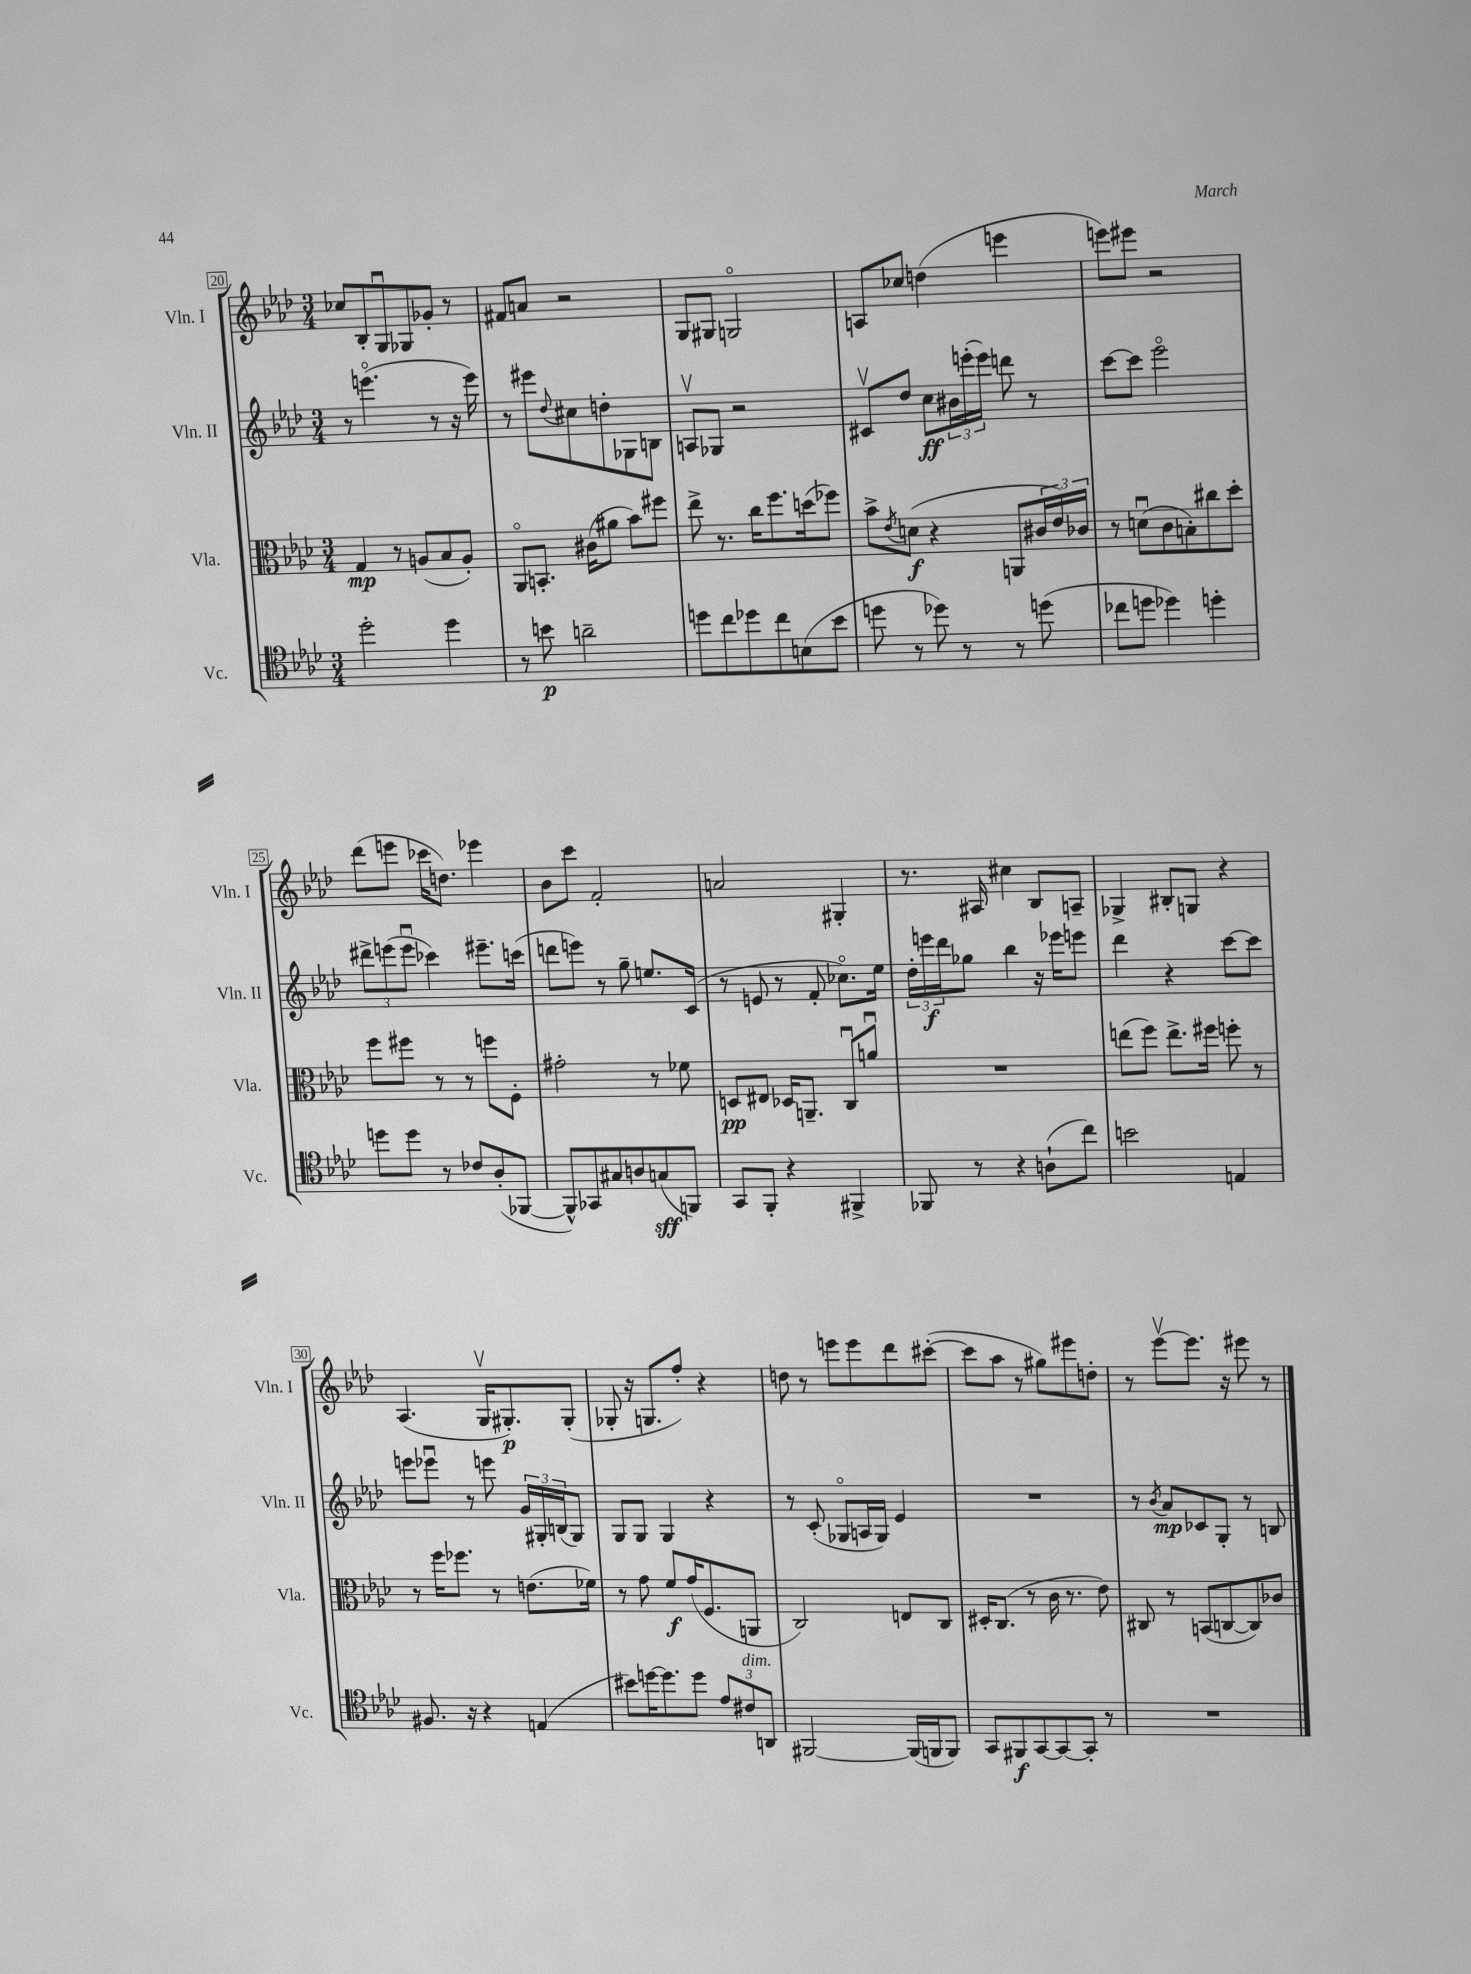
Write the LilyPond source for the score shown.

<<
\new StaffGroup <<
\new Staff = "s0" \with { instrumentName = "Vln. I" shortInstrumentName = "Vln. I" } {
    \clef treble \key aes \major \numericTimeSignature \time 3/4
    ces''8 bes8-. g8\downbow ges8 ges'8-. r8 |
    fis'8 a'8 r2 |
    g8 gis8 g2\flageolet |
    a8 ces''8 d''4( e'''4 |
    e'''8) eis'''8 r2 |
    des'''8( e'''8 ces'''16 d''8.) ees'''4 |
    bes'8 c'''8 f'2-. |
    a'2 gis4-. |
    r8. ais16 cis''4 bes8 a8-- |
    ges4-> bis8-. g8 r4 |
    aes4.( g16\upbow gis8.-.\p) gis8-.( |
    ges8-. r16 g8. f''8-.) r4 |
    d''8 r8 e'''8 e'''8 des'''8 cis'''8~-.( |
    cis'''8 aes''8 r8 gis''8) eis'''8 d''8-. |
    r8 ees'''8~\upbow ees'''8. r16 eis'''8 r8 \bar "|." |
}
\new Staff = "s1" \with { instrumentName = "Vln. II" shortInstrumentName = "Vln. II" } {
    \clef treble \key aes \major \numericTimeSignature \time 3/4
    r8 e'''4.\flageolet( r8 r16 e'''16) |
    r8 eis'''8 \appoggiatura { des''8 } cis''8 d''8-. ges8 b8 |
    a8\upbow ges8 r2 |
    cis'8\upbow des''8 c''8\ff \tuplet 3/2 { bis'16 e'''16-.( e'''16) } d'''8 r8 |
    c'''8~ c'''8 ees'''2\flageolet |
    \tuplet 3/2 { dis'''8-> e'''8( e'''8\downbow } ces'''4) eis'''8.-- c'''16( |
    d'''8 e'''8) r8 g''8-- e''8. c'16( |
    r8 e'8 r8 f'8-. ces''8.\flageolet) ees''16 |
    \tuplet 3/2 { des''16-. e'''16\f des'''16 } ges''8 bes''4 r16 ees'''16 e'''8 |
    des'''4 r4 c'''8~ c'''8 |
    e'''8 ees'''8\downbow r8 e'''8 \tuplet 3/2 { g'16 gis16-. b16( } gis8) |
    g8 g8 g4 r4 |
    r8 c'8-.( ges8\flageolet a16 ges16) ees'4 |
    R2. |
    r8 \acciaccatura { bes'8 } aes'8\mp ces'8 g8-. r8 b8 \bar "|." |
}
\new Staff = "s2" \with { instrumentName = "Vla." shortInstrumentName = "Vla." } {
    \clef alto \key aes \major \numericTimeSignature \time 3/4
    g4\mp r8 a8( bes8 a8-.) |
    aes,8\flageolet b,8.-. cis'16( ais'8 bes'8) fis''8 |
    ees''8-> r8. c''16 f''8. d''16( fes''8) |
    bes'8-> \acciaccatura { ees'8 } d'8\f( r4 a,8 \tuplet 3/2 { cis'16 ees'16) ces'16 } |
    r8 d'8\downbow( c'8 b8-.) cis''8 des''8-. |
    f''8 fis''8 r8 r8 f''8 f8-. |
    gis'2-. r8 fes'8 |
    d8\pp eis8 des16 a,8.-- c8\downbow a'8\downbow |
    R2. |
    e''8( f''8) e''8.-> fis''16 f''8-. r8 |
    r8 f''16 fes''8. r8 e'8.( fes'16) |
    r8 g'8 f'8\f g'16( f8. a,8 |
    c2) e8 c8 |
    dis16-. c8.( r8 c'16 r8. ees'8) |
    cis8 r8 b,8( c8~ c8) ces'8 \bar "|." |
}
\new Staff = "s3" \with { instrumentName = "Vc." shortInstrumentName = "Vc." } {
    \clef tenor \key aes \major \numericTimeSignature \time 3/4
    des''2-. des''4 |
    r8 b'8\p a'2-- |
    d''8 c''8 des''8 c''8 b8( bes'8 |
    d''8 r8 des''8) r8 r8 d''8( |
    ces''8 d''8 des''4) d''4-. |
    d''8 d''8 r8 ces'8 aes8-.( fes,8~ |
    fes,8-^) ges,8 gis8 a8 g8\sff( f,8) |
    g,8 f,8-. r4 fis,4-> |
    fes,8 r8 r4 a8-!( c''8) |
    b'2 e4 |
    fis8. r16 r4 e4( |
    bis'8) d''16~ d''8. d''8 \tuplet 3/2 { ees'8 cis'8^\markup { \italic "dim." } a,8 } |
    fis,2~ fis,16( f,16 f,8) |
    g,8 fis,8\f g,8~ g,8~ g,8-. r8 |
    R2. \bar "|." |
}
>>
>>
\layout { \context { \Score currentBarNumber = #20 \override BarNumber.stencil = #(make-stencil-boxer 0.1 0.3 ly:text-interface::print) } }
